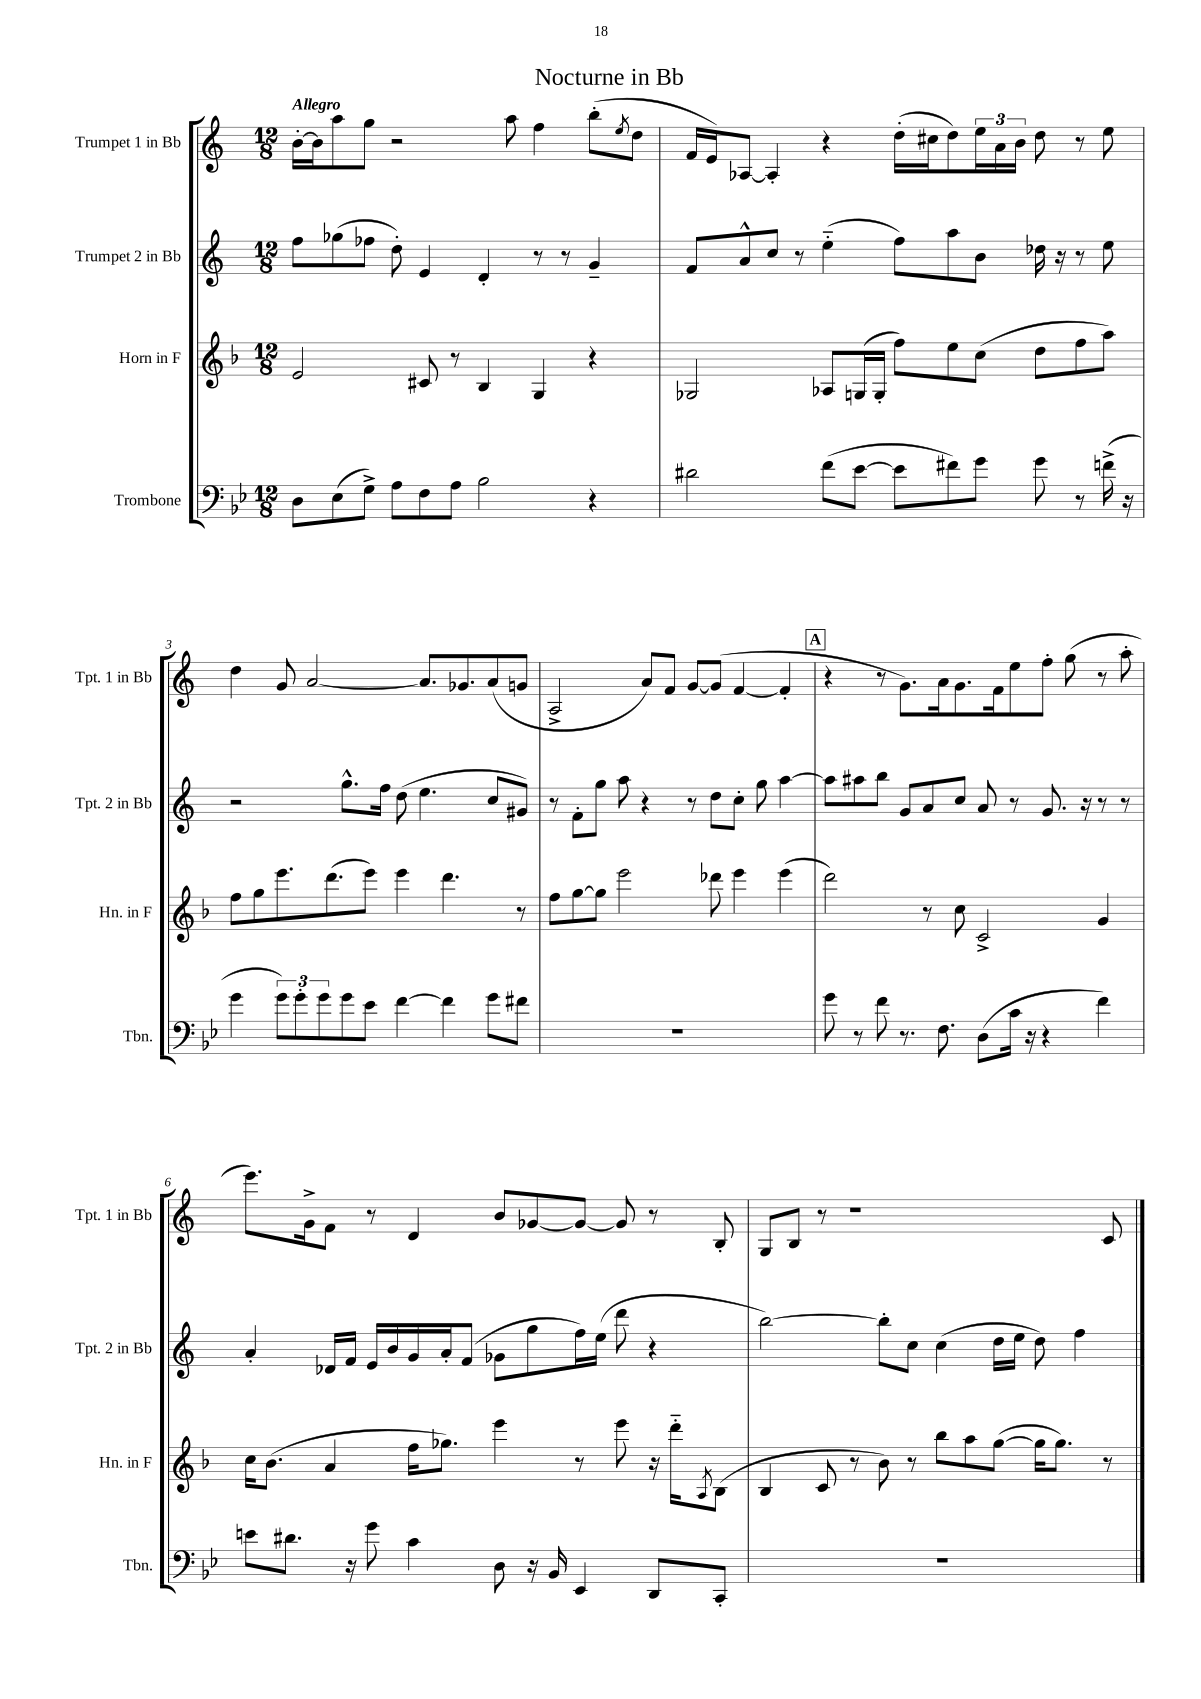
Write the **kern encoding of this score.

**kern	**kern	**kern	**kern
*staff4	*staff3	*staff2	*staff1
*clefF4	*clefG2	*clefG2	*clefG2
*k[b-e-]	*k[b-]	*k[]	*k[]
*M12/8	*M12/8	*M12/8	*M12/8
8D	2e	8ff	[16b'
.	.	.	16b]
(8E-	.	(8gg-	8aa
8G^)	.	8ff-	8gg
8A	.	8dd')	2r
8F	8c#	4e	.
8A	8r	.	.
2B-	4B-	4d'	.
.	.	.	8aa
.	4G	8r	4ff
.	.	8r	.
4r	4r	4g~	(8bb'
.	.	.	8qee
.	.	.	8dd
=	=	=	=
2d#	2G-	8f	16f
.	.	.	16e)
.	.	8a^^	[8A-
.	.	8cc	4A-']
.	.	8r	.
(8f	8A-	(4ee'~	4r
[8e-	(16G	.	.
.	16G'	.	.
8e-]	8ff)	8ff)	(16dd'
.	.	.	16cc#
8f#)	8ee	8aa	8dd)
8g	(8cc	8b	24ee
.	.	.	24a
.	.	.	24b
8g	8dd	16dd-	8dd
.	.	16r	.
8r	8ff	8r	8r
(16f^	8aa)	8ee	8ee
16r	.	.	.
=	=	=	=
4g	8ff	2r	4dd
.	8gg	.	.
12g)	8.eee	.	8g
12g'	.	.	.
.	.	.	[2a
12g	.	.	.
.	(8.ddd	.	.
8g	.	8.gg^^	.
8e-	8eee)	.	.
.	.	16ff	.
[4f	4eee	(8dd	.
.	.	4.ee	8.a]
4f]	4.ddd	.	.
.	.	.	8.g-
8g	.	8cc	(8a
8f#	8r	8g#)	8g
=	=	=	=
1.r	8ff	8r	2A^
.	[8gg	8f'	.
.	8gg]	8gg	.
.	2eee	8aa	.
.	.	4r	8a)
.	.	.	8f
.	.	8r	[8g
.	8ddd-	8dd	(8g]
.	4eee	8cc'	[4f
.	.	8gg	.
.	(4eee	[4aa	4f']
=	=	=	=
8g	2ddd)	8aa]	4r
8r	.	8aa#	.
8f	.	8bb	8r
8.r	.	8g	8.g)
.	8r	8a	.
8.F	.	.	16a
.	8cc	8cc	8.g
(8D	2c^	8a	.
.	.	.	16f
16c	.	8r	8ee
16r	.	.	.
4r	.	8.g	8ff'
.	.	.	(8gg
.	.	16r	.
4f)	4g	8r	8r
.	.	8r	8aa'
=	=	=	=
8e	16cc	4a'	8.eee)
.	(8.b-	.	.
8.d#	.	.	.
.	.	.	16g^
.	4a	16d-	8f
16r	.	16f	.
8g	.	16e	8r
.	.	16b	.
4c	16ff	16g	4d
.	8.gg-)	16a'	.
.	.	(8f	.
8D	4eee	8g-	8b
16r	.	8gg	[8g-
16BB-	.	.	.
4EE-	8r	16ff)	8g-_
.	.	(16ee	.
.	8eee	8ddd	8g-]
8DD	16r	4r	8r
.	16ddd'~	.	.
.	8qA	.	.
8CC'	(8B-	.	8B'
=	=	=	=
1.r	4B-	[2bb)	8G
.	.	.	8B
.	8c	.	8r
.	8r	.	1r
.	8b-)	8bb']	.
.	8r	8cc	.
.	8bb-	(4cc	.
.	8aa	.	.
.	([8gg	16dd	.
.	.	16ee	.
.	16gg]	8dd)	.
.	8.gg)	.	.
.	.	4ff	.
.	8r	.	8c
==	==	==	==
*-	*-	*-	*-
